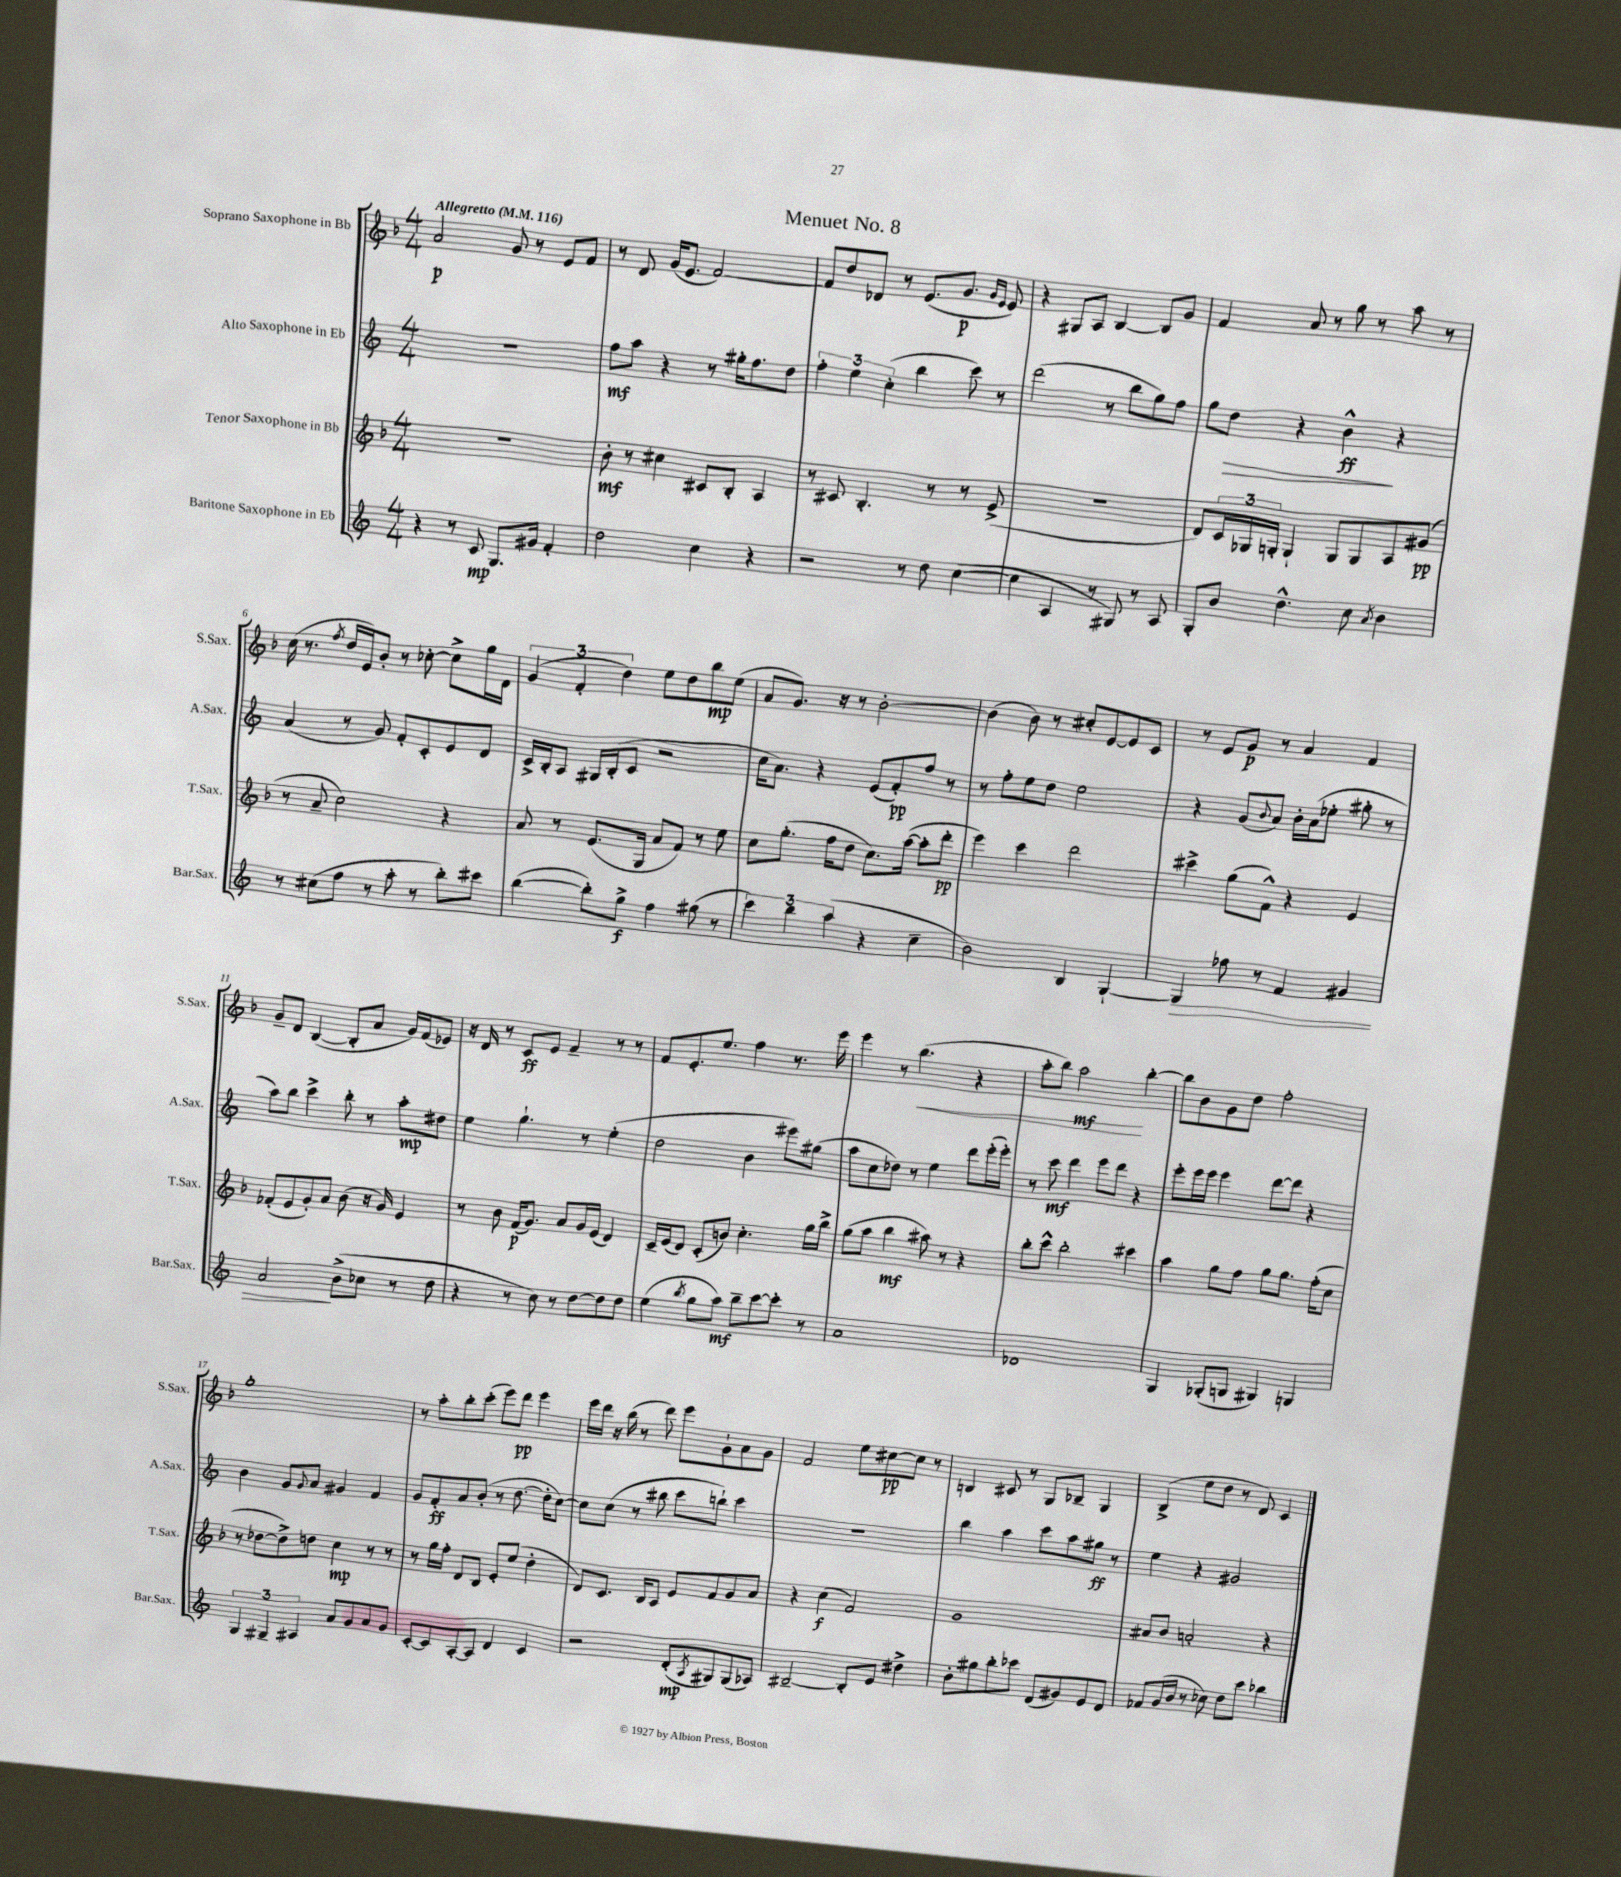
\header { title = "Menuet No. 8" }
<<
\new StaffGroup <<
\new Staff = "s0" \with { instrumentName = "Soprano Saxophone in Bb" shortInstrumentName = "S.Sax." } {
    \clef treble \key f \major \numericTimeSignature \time 4/4 \tempo "Allegretto" 4 = 116
    a'2\p g'8 r8 e'8 f'8 |
    r8 d'8 g'16( e'8. f'2~) |
    f'8 d''8 des'8 r8 e'8.( g'8.\p \grace { g'16 e'16 } e'8) |
    r4 gis8 a8 bes4~ bes8 g'8 |
    f'4 a'8 r8 g''8 r8 a''8 r8 |
    c''16( r8. \acciaccatura { f''8 } d''16 e'16) bes'8-. r8 ces''8~-. ces''8-> g''16 d'16 |
    \tuplet 3/2 { g'4( f'4-. d''4) } e''8 d''8 bes''8\mp e''8( |
    a'8 g'8.) r16 r8 bes'2~-. |
    bes'4( bes'8) r8 cis''8-. e'8~ e'8 c'8 |
    r8 e'8 g'8\p r8 a'4 f'4 |
    g'8-- d'8 bes4~( bes8-. a'8 g'16) f'16( ees'8) |
    r16 d'16 r8 c'8\ff e'8 f'4-- r8 r8 |
    f'8 e'8.-. e''8. f''4 r8. e'''16 |
    e'''4 r8 bes''4.\<( r4 |
    a''8-. bes''8) a''2\mf\! bes''4~-. |
    bes''8 bes'8 g'8 d''8 f''2-. |
    g''1-. |
    r8 a''8-. bes''8-. c'''8-.( e'''8) d'''8\pp e'''4 |
    e'''16 d'''16 r16 bes''16( r8 d'''8) e'''8 g'8-! a'8 g'8 |
    f'2 e''8 cis''8~\pp cis''8 r8 |
    b4 cis'8 r8 g8 bes8-- g4 |
    bes4->( e''8 d''8 r8 d'8) c'4 \bar "|." |
}
\new Staff = "s1" \with { instrumentName = "Alto Saxophone in Eb" shortInstrumentName = "A.Sax." } {
    \clef treble \key c \major \numericTimeSignature \time 4/4
    R1 |
    f''8\mf a''8 r4 r8 gis''16-. f''8. d''8 |
    \tuplet 3/2 { f''4-. e''4 c''4-.( } b''4 c'''8) r8 |
    d'''2( r8 b''8 g''8) f''8 |
    g''8 d''8\> r4 b'4-^\ff\! r4 |
    a'4( r8 g'8) f'8-. c'8-. e'8 d'8 |
    c'16-> b16-. a8 gis16 b16-.( c'8 r2 |
    c''16 a'8.) r4 e'8( f'8-.\pp) f''8 r8 |
    r8 f''8-. e''8 d''8 e''2 |
    r4 g'8( \appoggiatura { b'8 } a'8) b'16-. a'16( ees''8-. gis''8-. r8 |
    a''8) b''8 c'''4-> b''8-. r8 a''8-.\mp dis''8 |
    e''4 g''4.-! r8 e''4-.( |
    d''2 b'4 eis'''8) gis''8( |
    a''8 c''8 des''8) r8 e''4 d'''8 e'''16-.( e'''16-.) |
    r8 c'''8\mf d'''4 e'''8 d'''8 r4 |
    e'''8-. e'''16 e'''16 e'''4 d'''8~ d'''8 r4 |
    b'4 g'8 \appoggiatura { g'8 } a'8 gis'4 f'4 |
    g'8 f'8-.\ff a'8 b'8-.( r8 d''8.~ d''16-. c''8~) |
    c''8 c''8( r8 bis''8 c'''8 b''8-!) c'''4 |
    R1 |
    b''4 a''4 c'''8 a''8 gis''8\ff r8 |
    e''4 r4 gis'2 \bar "|." |
}
\new Staff = "s2" \with { instrumentName = "Tenor Saxophone in Bb" shortInstrumentName = "T.Sax." } {
    \clef treble \key f \major \numericTimeSignature \time 4/4
    R1 |
    bes'8-.\mf r8 cis''4 cis'8 bes8-. a4 |
    r8 cis'8 bes4.-. r8 r8 e'8->( |
    r1 |
    d'8) \tuplet 3/2 { c'16 ges16 g16-. } g4-! g8 g8 a8 gis'8\pp( |
    r8 a'8-- c''2) r4 |
    a'8 r8 e'8.( g16 a'8 f'8) r8 e''8 |
    c''8 g''8.-.( f''16 d''8 c''8.) a''16~( a''8-. d'''8-.\pp |
    e'''4) c'''4 d'''2 |
    cis'''4-> g''8( f'8-^) r4 e'4 |
    fes'8-.( e'8 g'8-.) a'8 bes'8( r16 g'16) e'4 |
    r8 bes'8 f'16\p( g'8.) a'8 g'16 e'16( d'4) |
    c'16-- e'16( d'8) c'8-.( b'8) c''4.-. g''16 bes''16-> |
    g''8( a''8 bes''4\mf ais''8) r8 r4 |
    bes''8-. c'''8-^ bes''2-. cis'''4 |
    a''4 g''8 f''8 g''8 g''8. f''16-.( c''8 |
    r8 des''8~ des''8->) d''8 c''4\mp r8 r8 |
    r8 g''16 f''16-. d'8 bes8 e'8-. e''8( d''4-. |
    d'8) c'8. bes16 a8 e'8 f'8 g'8 a'8 |
    r4 c''4\f( f'2) |
    g'1 |
    ais'8 bes'8 a'2-. r4 \bar "|." |
}
\new Staff = "s3" \with { instrumentName = "Baritone Saxophone in Eb" shortInstrumentName = "Bar.Sax." } {
    \clef treble \key c \major \numericTimeSignature \time 4/4
    r4 r8 c'8\mp g8. gis'16 f'4-. |
    d''2 c''4 r4 |
    r2 r8 d''8 c''4~( |
    c''4 a4 r8 gis8) r8 a8 |
    g8-. b'8 d''4.-^ c''8 \acciaccatura { a'8 } b'4 |
    r8 cis''8( f''8 r8 a''8-. r8 b''8-.) cis'''8 |
    b''4~( b''8-.) g''8->\f f''4 gis''8( r8 |
    \tuplet 3/2 { c'''4) b''4 a''4( } r4 c''4-- |
    b'2) b4 g4~-! |
    g4\> fes''8 r8 f'4 gis'4 |
    a'2\! b'8->( ces''8 r8 d''8 |
    r4 r8 c''8) r8 d''8~ d''8 d''8 |
    e''4( \acciaccatura { b''8 } g''8 a''8\mf) b''8-- c'''8~ c'''8-. r8 |
    a'1 |
    des'1 |
    g4 ges8-.( g8 gis4) g4 |
    \tuplet 3/2 { g4 gis4-- ais4 } a'8 g'8 a'8 g'8 |
    c'8~-. c'8 a8~-. a8 d'4 c'4 |
    r2 d'8-.\mp( \acciaccatura { a8 } gis8) gis8( aes8) |
    bis2~-- bis8-. e'8 dis''4-> |
    b'8-. gis''8 b''8-. ces'''8 d'8( gis'8) e'8 d'8 |
    fes'8 g'16( b'16 r8 ces''8) d''8 c'''8 bes''4 \bar "|." |
}
>>
>>
